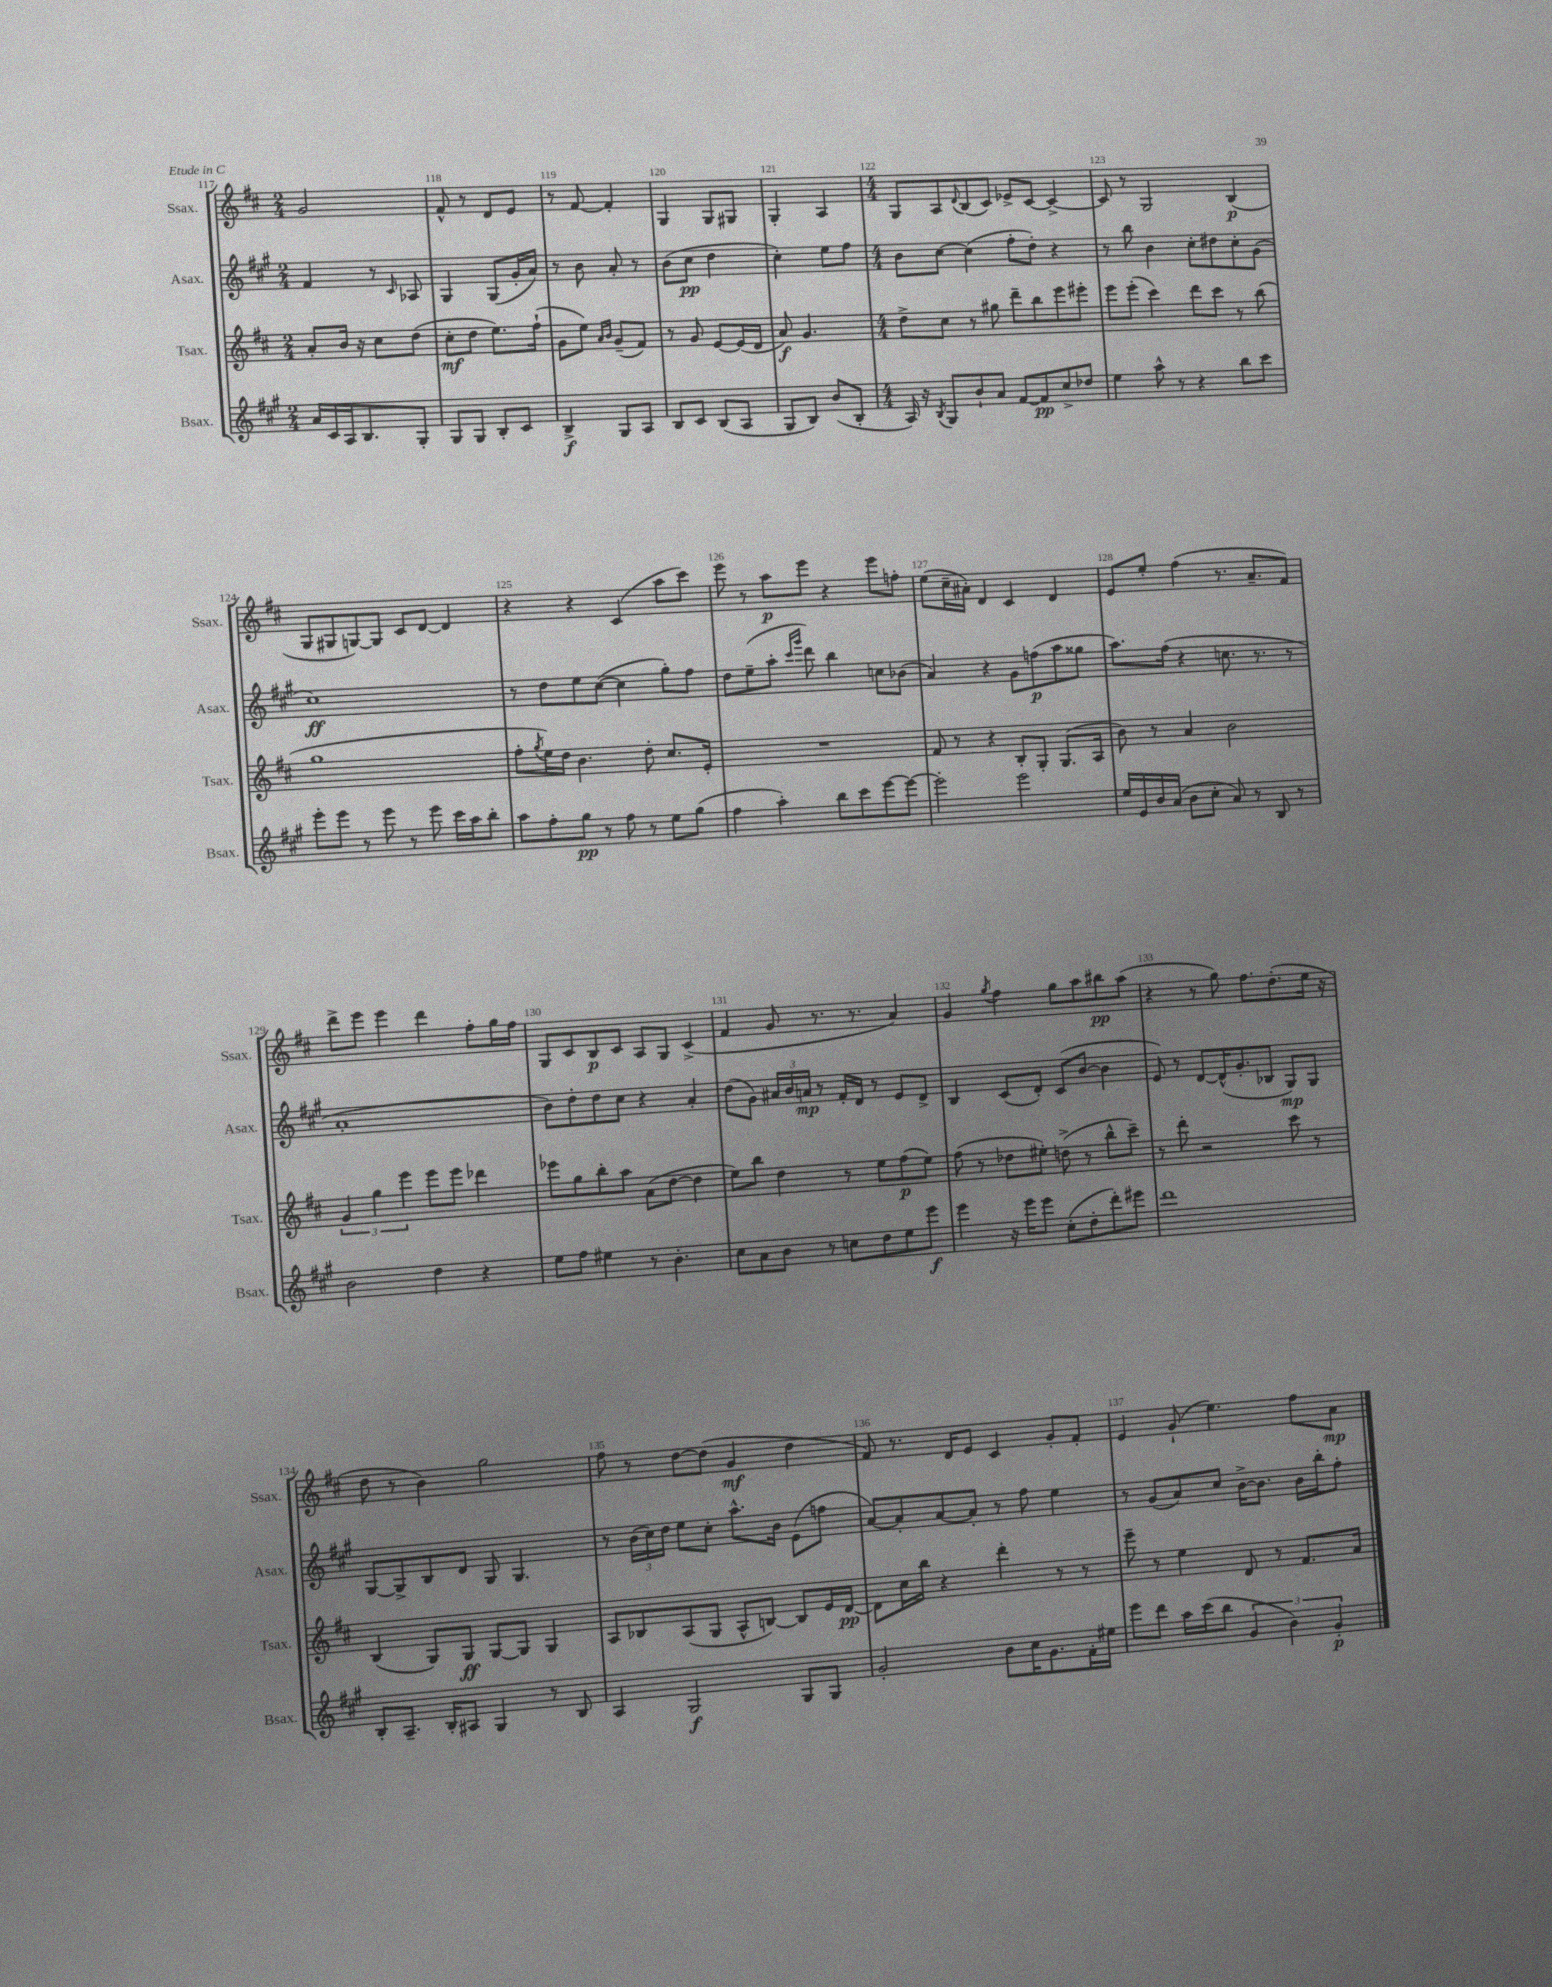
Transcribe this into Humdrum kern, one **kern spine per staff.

**kern	**kern	**kern	**kern
*staff4	*staff3	*staff2	*staff1
*clefG2	*clefG2	*clefG2	*clefG2
*k[f#c#g#]	*k[f#c#]	*k[f#c#g#]	*k[f#c#]
*M2/4	*M2/4	*M2/4	*M2/4
16a	8a'	4f#	2g
16c#	.	.	.
16A	16b	.	.
8.B	16r	.	.
.	8cc#	8r	.
.	.	16qqc#	.
8G#'	(8dd	8A-	.
=	=	=	=
8G#	8cc#'	4G#	8f#^^
8G#	8dd	.	8r
8B'	8.ee)	(8G#	8d
8c#	.	16g#'	8e
.	(16ff#`	16a)	.
=	=	=	=
4B^	8g	8r	8r
.	8ee)	8b	[8f#
.	16qqa	.	.
.	16qqb	.	.
8G#	(8g~	8a'	4f#']
8A	8f#)	8r	.
=	=	=	=
8B	8r	(8b	4G
8c#	8g	8cc#	.
(8B	[8e	4dd	8G
8A	(16e]	.	8G#
.	16d	.	.
=	=	=	=
8G#	8a)	4cc#')	4G'
8B)	4.g	.	.
(8b	.	8ee	4A
8B'	.	8ff#	.
=	=	=	=
*M4/4	*M4/4	*M4/4	*M4/4
16A)	8dd^	8b	8G
16r	.	.	.
8qB	.	.	.
8G#	8cc#	[8cc#	8A
.	.	.	8qqd
8b`	8r	(4cc#]	(8B
8a	8gg#	.	8c#)
[8f#	8ddd~	8ff#'	8e-^
8f#]	8bb	8dd')	[8c#
8cc#^	8eee	4r	4c#^_
8dd-	8eee#'	.	.
=	=	=	=
4ee	8eee	8r	8c#]
.	(8eee'	8bb	8r
8aa^^	4ccc#)	4b	2G
8r	.	.	.
4r	8ddd	8cc#'	.
.	8ccc#	8dd#	.
8bb	8r	8cc#'	(4B
8ccc#	(8bb	(8g#	.
=	=	=	=
8eee'	1gg	1cc#)	8G
8eee	.	.	8G#
8r	.	.	[8G)
8eee	.	.	8G]
8r	.	.	8c#
8eee	.	.	[8d
16ccc#	.	.	4d]
16aa	.	.	.
8bb'	.	.	.
=	=	=	=
8aa	8ff#'	8r	4r
.	8qgg	.	.
8ff#'	16ee)	8dd	.
.	16dd	.	.
8gg#	4.b	8ee	4r
8r	.	([8cc#	.
8ff#	.	4cc#]	(4c#
8r	8dd'	.	.
8ee	8.cc#	8gg#')	8aa
(8gg#	.	8ff#	8ccc#)
.	16e'	.	.
=	=	=	=
4ff#	1r	8dd	8eee
.	.	(8ee~	8r
4aa')	.	8aa'	8aa
.	.	16qqccc#	.
.	.	16qqggg#	.
.	.	8ddd)	8eee
8bb	.	4bb	4r
8ccc#	.	.	.
[8eee	.	8cc	8eee
8eee_	.	(8b-	8ff'
=	=	=	=
2eee']	8f#	4a)	(8ee
.	8r	.	16cc#~
.	.	.	16a#')
.	4r	4r	4d
2eee	8B'	8g#	4c#
.	8G'	(8ff	.
.	(8.G	8aa	4d
.	.	8gg##	.
.	16A	.	.
=	=	=	=
16ee	8b)	8.aa)	8e
16e	.	.	.
16b	8r	.	8ee'
(16a	.	(16ff#	.
8b	4a	4r	(4ff#
8cc#'	.	.	.
8a)	2b	8.cc	8.r
8r	.	.	.
.	.	8.r	8.a~
8B	.	.	.
8r	.	8r	8f#)
=	=	=	=
2b	6g	1a'	8ddd^
.	.	.	8eee
.	6gg	.	.
.	.	.	4eee
.	6eee	.	.
4dd	8eee	.	4ddd
.	8eee	.	.
4r	4ddd-	.	8ff#'
.	.	.	16gg
.	.	.	16ff#
=	=	=	=
8ee	8eee-	8b)	8G
8ff#	8gg	8dd'	8c#
4ee#	8bb'	8dd	8B
.	8aa	8cc#	8c#
8r	(8a	4r	8A
4.b'	[8dd	.	8G
.	4dd]	4a'	(4c#^
=	=	=	=
8cc#	8ee)	(8dd	4f#
8a	8bb	8g#)	.
8b	4dd	24a#	8g
.	.	24b	.
.	.	24a	.
8r	.	8r	8.r
8cc	8r	16f#'	.
.	.	16d	8.r
8dd	8ee	8r	.
8ee	(8ff#	8e	4a)
8eee	8ee)	8d^	.
=	=	=	=
4eee	(8ff#	4B	4g
.	8r	.	.
.	.	.	8qgg
16r	8dd-	(8c#	4ff#
16eee	.	.	.
8eee	8ee#')	8d')	.
(8cc#'	(8dd^	(8c#	8gg
8dd'	8r	[8b	8aa
8ddd')	8bb^^	4b]	8bb#
8eee#	8ccc#~)	.	(8aa
=	=	=	=
1ddd	8r	8e)	4r
.	8ddd'	8r	.
.	2r	[8d	8r
.	.	(16d^^]	8gg)
.	.	8.g#'	.
.	.	.	8.ff#
.	.	8B-	.
.	.	.	(8.dd'
.	8ccc#	8G#)	.
.	8r	8G#	16ee
.	.	.	16r
=	=	=	=
8B'	(4B	[8G#	8dd
8.A~	.	8G#^]	8r
.	8G)	8B	4b)
16B'	.	.	.
8A#	8G	8d	.
4G#	[8G	8G#	2gg
.	8G]	4.G#	.
8r	4G	.	.
8B	.	.	.
=	=	=	=
4A	8A	8r	8ff#
.	8B-	(24b	8r
.	.	24cc#)	.
.	.	24dd	.
2G#	(8A	8ee	[8dd
.	8G	8cc#'	(8dd]
.	8A^^	8.aa^^	4g
.	[8B)	.	.
.	.	16b	.
8G#	8B]	(8e	4dd
8G#	16e	8ff	.
.	[16d	.	.
=	=	=	=
2g#'	8d]	[8a)	8f#)
.	16cc#	8a']	8.r
.	16bb	.	.
.	4r	[8a	.
.	.	.	16d
.	.	8a']	8e
8b	4ddd'	8r	4c#
16cc#	.	8ff#	.
8.g#	.	.	.
.	8r	4ee	8g'
16f#'	8r	.	8f#'
16ee#	.	.	.
=	=	=	=
8eee	8eee~	8r	4e
8ddd	8r	(8g#	.
16aa	4ee	8a)	(8g`
(16ccc#	.	.	.
8bb	.	8cc#	4.ee)
6g#	8d	[16b^	.
.	.	8.b]	.
.	8r	.	.
6b)	.	.	.
.	8.f#	16b	8ff#
.	.	16bb'	.
6g#'	.	.	.
.	.	8ff#'	8a
.	16a	.	.
==	==	==	==
*-	*-	*-	*-
